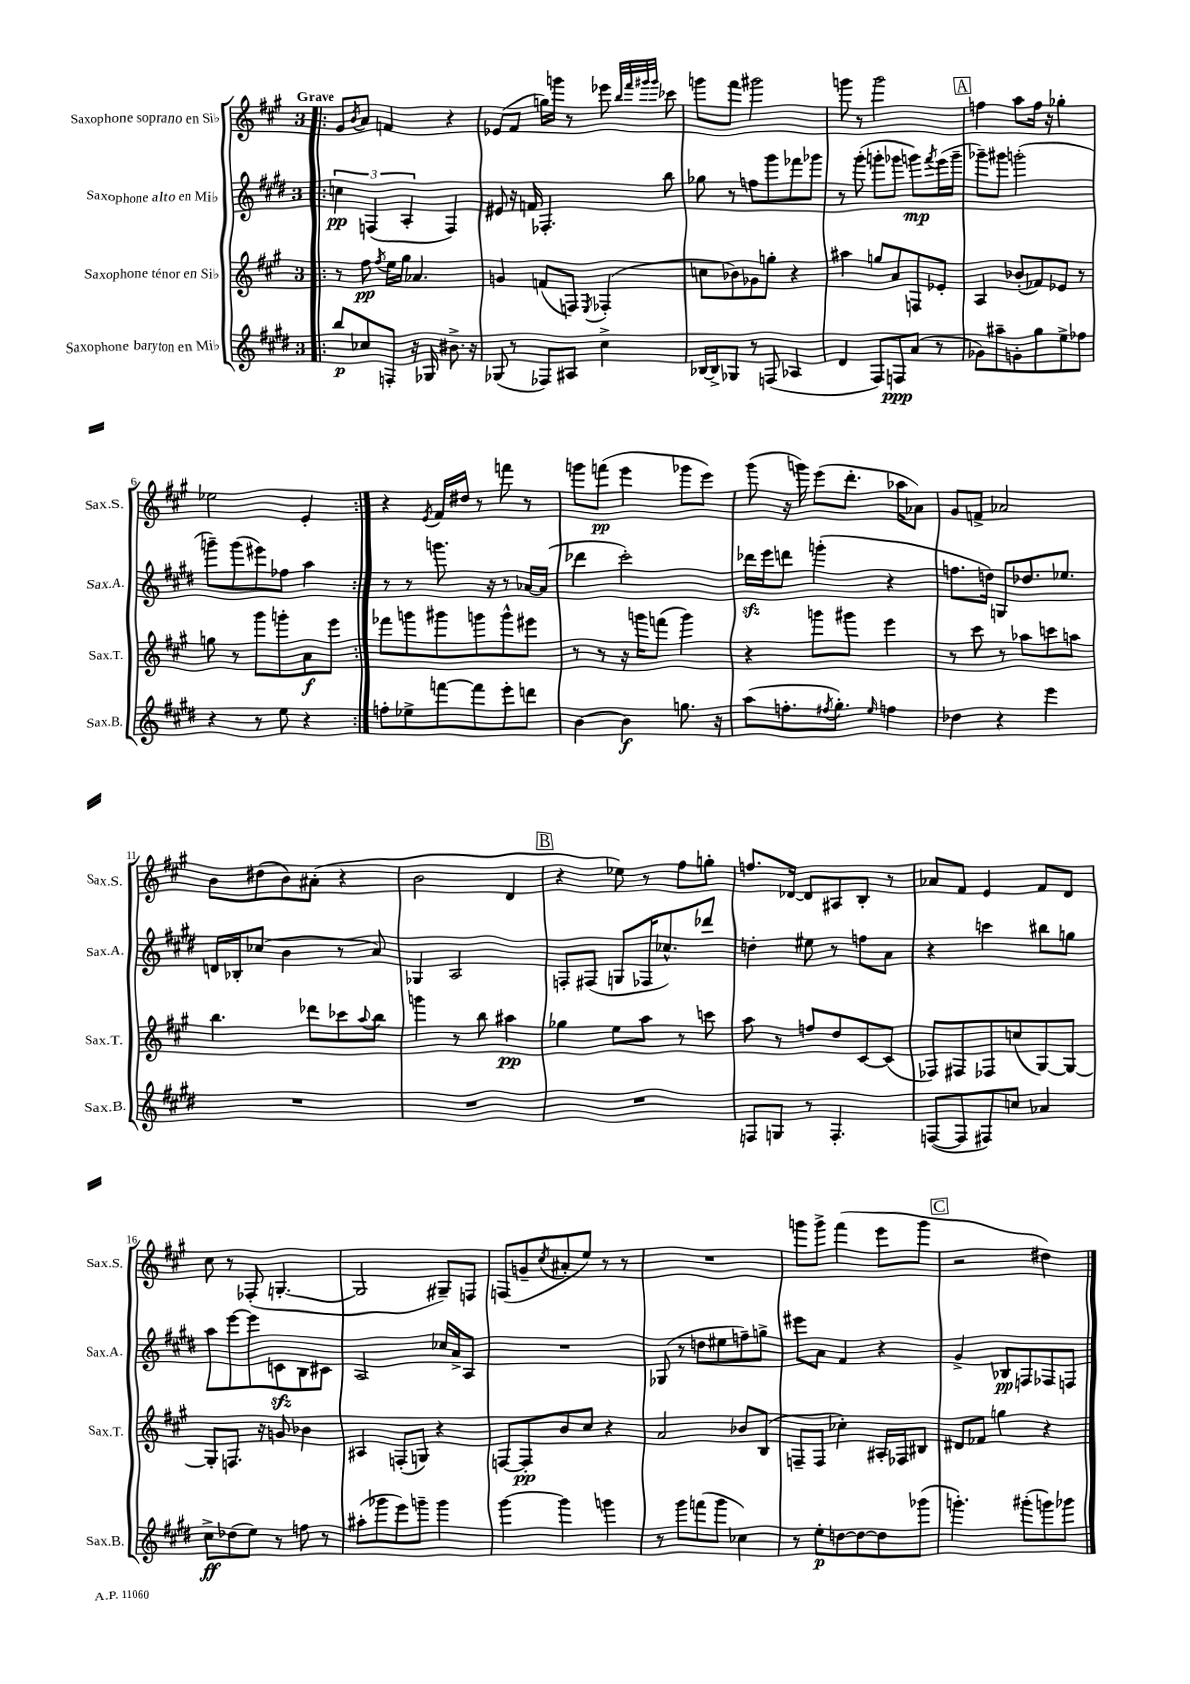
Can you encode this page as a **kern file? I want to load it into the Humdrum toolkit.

**kern	**dynam	**kern	**dynam	**kern	**dynam	**kern	**dynam
*part4	*part4	*part3	*part3	*part2	*part2	*part1	*part1
*staff4	*staff4	*staff3	*staff3	*staff2	*staff2	*staff1	*staff1
*I"Saxophone baryton en Mi♭	*	*I"Saxophone ténor en Si♭	*	*I"Saxophone alto en Mi♭	*	*I"Saxophone soprano en Si♭	*
*I'Sax.B.	*	*I'Sax.T.	*	*I'Sax.A.	*	*I'Sax.S.	*
*clefG2	*	*clefG2	*	*clefG2	*	*clefG2	*
*k[f#c#g#d#]	*	*k[f#c#g#]	*	*k[f#c#g#d#]	*	*k[f#c#g#]	*
*M3/4	*	*M3/4	*	*M3/4	*	*M3/4	*
=1!|:	=1!|:	=1!|:	=1!|:	=1!|:	=1!|:	=1!|:	=1!|:
!	!	!	!	!	!	!LO:TX:a:B:t=Grave	!
8bb/L	p	8r	.	6ccn\	pp	8g#/L	.
.	.	.	.	.	.	8qb/	.
8cc-X/	.	8ff#\	pp	.	.	8a/J	.
.	.	.	.	(6Fn/	.	.	.
.	.	8qff#/	.	.	.	.	.
8Fn'/J	.	16ee\LL	.	.	.	4fn/	.
.	.	16gg#\JJ	.	.	.	.	.
.	.	.	.	6A'/	.	.	.
16r	.	4.a-X/	.	.	.	.	.
16G-X/	.	.	.	.	.	.	.
8.b#X^\	.	.	.	4F/)	.	4r	.
16r	.	.	.	.	.	.	.
=2	=2	=2	=2	=2	=2	=2	=2
(8G-X/	.	4gn/	.	8e#X/	.	(8e-X/L	.
8r	.	.	.	16r	.	8f#/J	.
.	.	.	.	16fn/	.	.	.
8F-X/L)	.	(8fn/L	.	4.F-X'/	.	16ggn\LL)	.
.	.	.	.	.	.	16gggn\JJ	.
8A#X/J	.	8Fn/J)	.	.	.	8r	.
.	.	8qE/	.	.	.	.	.
4cc#^\	.	(4F-X'/	.	.	.	8eee-X\	.
.	.	.	.	.	.	32qqbb/LLL	.
.	.	.	.	.	.	32qqfff#/	.
.	.	.	.	.	.	32qqggg#X/	.
.	.	.	.	.	.	32qqggg#/JJJ	.
.	.	.	.	8bb\	.	8ccc-X\	.
=3	=3	=3	=3	=3	=3	=3	=3
[16B-X/LL	.	8ccn\L	.	8gg-X\	.	8gggn\L	.
16B-^/J]	.	.	.	.	.	.	.
8G-X/J	.	8b-X\)	.	8r	.	8fff#\J	.
8r	.	8g-X\	.	8ffn\L	.	2ggg#X\	.
(8Fn/	.	8ggn'\J	.	8ggg#\	.	.	.
4A-X/	.	4r	.	8fff-X\	.	.	.
.	.	.	.	8ggg-X\J	.	.	.
=4	=4	=4	=4	=4	=4	=4	=4
4d#/	.	4aa#X\	.	8r	.	8gggn\	.
.	.	.	.	(8ggg#'\	.	8r	.
8F#/L)	.	8ggn/L	.	8gggn'\L	.	2ggg\	.
8Fn/	ppp	8a/	.	8ggg-X\J	.	.	.
(8a/J	.	8Fn/	.	8gggn\L)	mp	.	.
.	.	.	.	8qfff#/	.	.	.
8r	.	8e-X'/J	.	(16eee\L	.	.	.
.	.	.	.	16ggg~\JJ	.	.	.
!!LO:REH:place=s1:t=A
=5	=5	=5	=5	=5	=5	=5	=5
8g-X\L)	.	4A/	.	8ggg-X~\L)	.	4ffn\	.
8aa#X~\	.	.	.	8ggg#X\J	.	.	.
8gn'\	.	(8b-X'/L	.	(2gggn'\	.	8aa\L	.
8gg#\	.	8f-X/)	.	.	.	16ff\Jk	.
.	.	.	.	.	.	16r	.
8ee^\	.	8e-X/J	.	.	.	4gg-X'\	.
8ff-X\J	.	8r	.	.	.	.	.
!!LO:LB:g=z
=6	=6	=6	=6	=6	=6	=6	=6
4r	.	8ggn\	.	8gggn~\L)	.	2ee-X\	.
.	.	8r	.	(8ggg\	.	.	.
8r	.	8ggg#\L	.	8eee#X\)	.	.	.
8ee\	.	8gggn'\	.	8ff-X\J	.	.	.
4r	.	8a\	f	4aa\	.	4e'/	.
.	.	8eee\J	.	.	.	.	.
=7:|!	=7:|!	=7:|!	=7:|!	=7:|!	=7:|!	=7:|!	=7:|!
8ffn'\L	.	8fff-X\L	.	8r	.	4r	.
8ee-X^\	.	8gggn\	.	8r	.	.	.
.	.	.	.	.	.	8qe/	.
[8fffn\	.	8ggg#X\	.	8.gggn\	.	16f#/LL	.
.	.	.	.	.	.	16dd#X/JJ	.
8fff\]	.	8gggn\	.	.	.	8r	.
.	.	.	.	16r	.	.	.
8eee'\	.	8ggg^^\	.	8r	.	8fffn\	.
8dddn\J	.	8eee#X\J	.	[16a-X/LL	.	8r	.
.	.	.	.	(16a-/JJ]	.	.	.
=8	=8	=8	=8	=8	=8	=8	=8
[4b\	.	8r	.	4ddd-X\	.	8gggn\L	.
.	.	8r	.	.	.	(8fffn\J	pp
4b\]	f	16r	.	2ccc#'\)	.	4eee\	.
.	.	16gggn\KL	.	.	.	.	.
.	.	(8fffn\J	.	.	.	.	.
8.ggn\	.	4ggg\)	.	.	.	8ggg-X\L	.
.	.	.	.	.	.	8eee\J)	.
16r	.	.	.	.	.	.	.
=9	=9	=9	=9	=9	=9	=9	=9
(8aa\L	.	4r	.	16ddd-Xzz\LL	.	(8ggg#\	.
.	.	.	.	16eee\J	.	.	.
8.ffn'\	.	.	.	8dddn\J	.	16r	.
.	.	.	.	.	.	16gggn\)	.
.	.	8gggn\L	.	(4gggn'\	.	(8eee\L	.
8qff#X/	.	.	.	.	.	.	.
8.gg#'\J)	.	.	.	.	.	.	.
.	.	8ggg#X\J	.	.	.	8.ddd'\J	.
16qqee/	.	.	.	.	.	.	.
4ffn\	.	4eee\	.	4r	.	.	.
.	.	.	.	.	.	16aa-X\KL	.
.	.	.	.	.	.	8a-X\J)	.
=10	=10	=10	=10	=10	=10	=10	=10
4dd-X\	.	8r	.	8.ffn\L	.	8g#/L	.
.	.	8ccc#\	.	.	.	8fn^/J	.
.	.	.	.	16ddn\Jk)	.	.	.
4r	.	8r	.	8Gn/L	.	2a-X/	.
.	.	8aa-X\L	.	8.dd-X/	.	.	.
4eee\	.	8cccn\	.	.	.	.	.
.	.	.	.	8.ee-X/J	.	.	.
.	.	8aan\J	.	.	.	.	.
!!LO:LB:g=z
=11	=11	=11	=11	=11	=11	=11	=11
2.r	.	4.bb\	.	16dn/LL	.	8b\L	.
.	.	.	.	16B-X'/J	.	.	.
.	.	.	.	(8cc-X/J	.	(8dd#X\	.
.	.	.	.	4b\	.	8b\)	.
.	.	8ddd-X\L	.	.	.	(8a#X'\J	.
.	.	8ccc-X\	.	8r	.	4r	.
.	.	8qqaa/	.	.	.	.	.
.	.	8bb\J	.	8a/)	.	.	.
=12	=12	=12	=12	=12	=12	=12	=12
2.r	.	4gggn\	.	4G-X/	.	2b\	.
.	.	8r	.	2A/	.	.	.
.	.	8bb\	.	.	.	.	.
.	.	4aa#X\	pp	.	.	4d/	.
!!LO:REH:place=s1:t=B
=13	=13	=13	=13	=13	=13	=13	=13
2.r	.	4gg-X\	.	8Fn'/L	.	4r	.
.	.	.	.	(8F#X/J	.	.	.
.	.	8ee\L	.	8Gn/L	.	8ee-X\)	.
.	.	8aa\J	.	16F-X/K	.	8r	.
.	.	.	.	8.cc-X^^/)	.	.	.
.	.	8r	.	.	.	8ff#\L	.
.	.	8cccn\	.	8ddd-X/J	.	8ggn'\J	.
=14	=14	=14	=14	=14	=14	=14	=14
8Fn/L	.	8aa\	.	4ddn'\	.	8.ffn/L	.
8Gn/J	.	8r	.	.	.	.	.
.	.	.	.	.	.	[16d-X/Jk	.
8r	.	8ffn/L	.	8ee#X\	.	8d-/L]	.
4.F'/	.	8dd/	.	8r	.	8A#X/	.
.	.	[8c#/	.	8ffn\L	.	8B'/J	.
.	.	(8c#/J]	.	8a\J	.	8r	.
=15	=15	=15	=15	=15	=15	=15	=15
([8Fn/L	.	8F-X/L)	.	4r	.	8a-X/L	.
8F/]	.	8F#X/	.	.	.	8f#/J	.
8F#X/)	.	8F-X/	.	4cccn\	.	4e/	.
8ccn/J	.	(8ccn/	.	.	.	.	.
4a-X/	.	[8G#/)	.	8bb#X\L	.	8f#/L	.
.	.	8G#/J_	.	8ggn\J	.	8d/J	.
!!LO:LB:g=z
=16	=16	=16	=16	=16	=16	=16	=16
8cc#^\L	ff	8G#'/L]	.	8aa\L	.	8cc#\	.
(8dd-X\	.	8.Fn/J	.	[8eee\	.	8r	.
8ee\J)	.	.	.	8eee\]	.	(8F-X'/	.
.	.	16r	.	.	.	.	.
8r	.	8gn/	.	8cnzz\	.	[4.Gn'/	.
8ffn\	.	4b-X\	.	8B\	.	.	.
8r	.	.	.	8c#X\J	.	.	.
=17	=17	=17	=17	=17	=17	=17	=17
(8aa#X'\L	.	4A#X/	.	2A/	.	2G/]	.
8ggg-X\	.	.	.	.	.	.	.
8eee\)	.	(8Fn'/L	.	.	.	.	.
8gggn~\J	.	8Gn/J)	.	.	.	.	.
4ggg\	.	4r	.	16cc-X/LL	.	8G#X~/L)	.
.	.	.	.	16a^/J	.	.	.
.	.	.	.	8A/J	.	8Fn/J	.
=18	=18	=18	=18	=18	=18	=18	=18
[4ggg#\	.	[8Fn/L	.	2.r	.	(8Fn/L	.
.	.	8F'/]	pp	.	.	8gn~/	.
.	.	.	.	.	.	8qcc#/	.
4ggg#\]	.	8b/	.	.	.	8a#X'/	.
.	.	8cc#/J	.	.	.	8ee/J)	.
4gggn\	.	4r	.	.	.	8r	.
.	.	.	.	.	.	8r	.
=19	=19	=19	=19	=19	=19	=19	=19
8r	.	2a/	.	(8G-X/	.	2.r	.
8ggg#\L	.	.	.	8r	.	.	.
(8fffn\	.	.	.	8ddn\L	.	.	.
8ggg#\J	.	.	.	8ee#X\	.	.	.
4cc-X\)	.	8b-X/L	.	8ffn~\)	.	.	.
.	.	(8B/J	.	8ggn^\J	.	.	.
=20	=20	=20	=20	=20	=20	=20	=20
8r	.	8Fn~/L	.	8eee#X\L	.	8gggn\L	.
8ee'\L	p	8F/J	.	8a\J	.	8ggg^\J	.
[8ddn\	.	4cc-X'\)	.	4f#/	.	(4fff#\	.
8dd\_	.	.	.	.	.	.	.
8dd\]	.	16A#X'/LL	.	4r	.	8eee\L	.
.	.	16F-X/J	.	.	.	.	.
(8ggg-X\J	.	8B#X/J	.	.	.	8ggg\J	.
!!LO:REH:place=s1:t=C
=21	=21	=21	=21	=21	=21	=21	=21
4.gggn'\)	.	8d#X/L	.	4g#^/	.	2r	.
.	.	8f-X/J	.	.	.	.	.
.	.	4ggn\	.	8B-X/L	pp	.	.
(8ggg#X'\L	.	.	.	8Fn/	.	.	.
8gggn\)	.	4r	.	8F-X/	.	4dd#X\)	.
8ggg-X\J	.	.	.	8Fn/J	.	.	.
==	==	==	==	==	==	==	==
*-	*-	*-	*-	*-	*-	*-	*-
